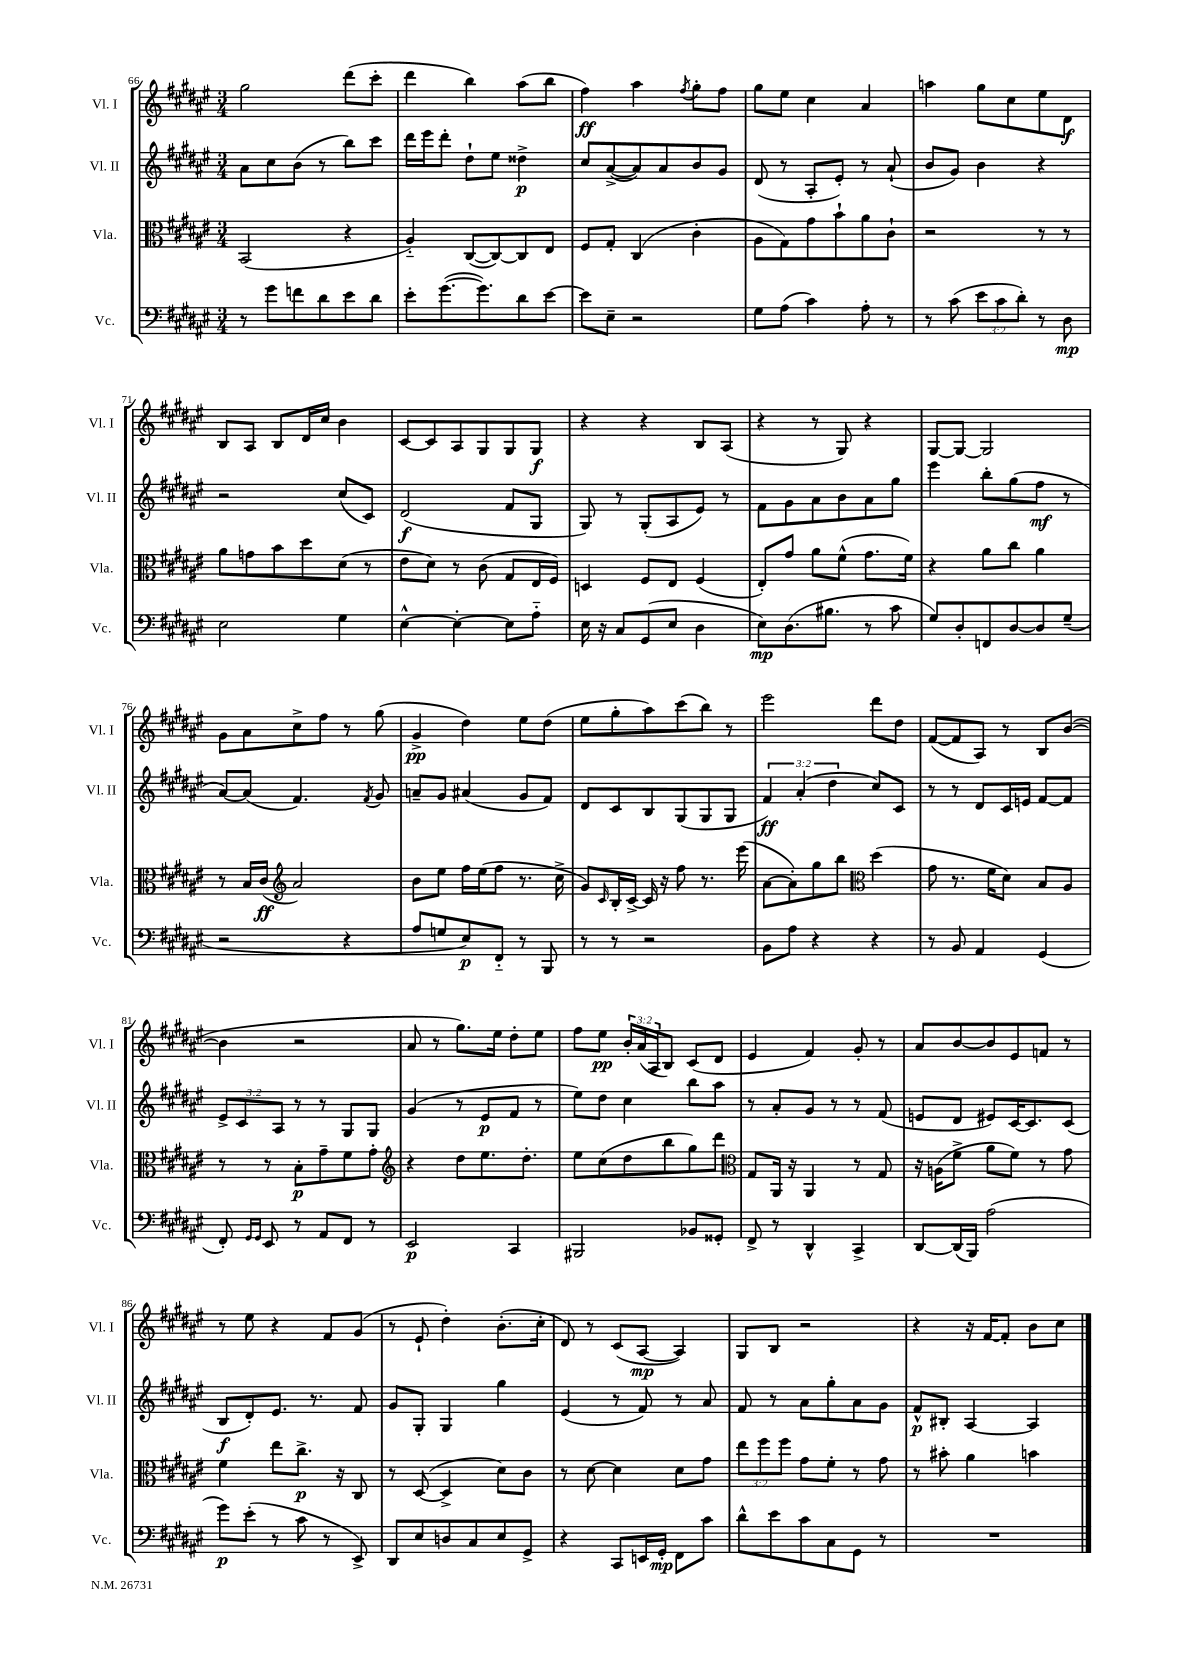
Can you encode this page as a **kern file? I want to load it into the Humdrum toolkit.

**kern	**kern	**kern	**kern
*staff4	*staff3	*staff2	*staff1
*clefF4	*clefC3	*clefG2	*clefG2
*k[f#c#g#d#a#e#]	*k[f#c#g#d#a#e#]	*k[f#c#g#d#a#e#]	*k[f#c#g#d#a#e#]
*M3/4	*M3/4	*M3/4	*M3/4
8r	(2BB	8a#	2gg#
8g#	.	8cc#	.
8f	.	(8b	.
8d#	.	8r	.
8e#	4r	8bb)	(8ddd#
8d#	.	8ccc#	8ccc#'
=	=	=	=
8e#'	4A#'~)	16ddd#	4ddd#
.	.	16eee#	.
([8.g#	.	8ddd#'	.
.	([8C#	8dd#`	4bb)
8.g#])	.	.	.
.	8C#_)	8ee#	.
8d#	8C#]	4dd##^	(8aa#
[8e#	8E#	.	8bb
=	=	=	=
8e#]	8F#	8cc#	4ff#)
8E#~	8G#'	([8a#^	.
2r	(4C#	8a#])	4aa#
.	.	8a#	.
.	.	.	8qff#
.	4c#'	8b	8gg#'
.	.	8g#	8ff#
=	=	=	=
8G#	8A#	(8d#	8gg#
(8A#	8G#)	8r	8ee#
4c#)	8g#	8A#'	4cc#
.	8b`	8e#')	.
8A#'	8a#	8r	4a#
8r	8c#`	(8a#`	.
=	=	=	=
8r	2r	8b	4aa
(8c#	.	8g#)	.
12e#	.	4b	8gg#
12c#	.	.	.
.	.	.	8cc#
12d#')	.	.	.
8r	8r	4r	8ee#
8D#	8r	.	8d#
=	=	=	=
2E#	8a#	2r	8B
.	8g	.	8A#
.	8b	.	8B
.	8dd#	.	16d#
.	.	.	16cc#
4G#	(8d#	(8cc#	4b
.	8r	8c#)	.
=	=	=	=
[4E#^^	8e#	(2d#	[8c#
.	8d#)	.	8c#]
4E#'_	8r	.	8A#
.	(8c#	.	8G#
8E#]	8G#	8f#	8G#
8A#'~	16E#	8G#	8G#
.	16F#)	.	.
=	=	=	=
16E#	4D	8G#)	4r
16r	.	.	.
8C#	.	8r	.
(8GG#	8F#	(8G#'	4r
8E#	8E#	8A#	.
4D#	(4F#	8e#)	8B
.	.	8r	(8A#
=	=	=	=
8E#)	8E#')	8f#	4r
(8.D#	8g#	8g#	.
.	8a#	8a#	8r
8.B#	.	.	.
.	(8f#^^	8b	8G#)
8r	8.g#	8a#	4r
8c#	.	8gg#	.
.	16f#)	.	.
=	=	=	=
8G#)	4r	4eee#	[8G#
8D#'	.	.	8G#_
8FF	8a#	8bb'	2G#]
[8D#	8cc#	(8gg#	.
8D#]	4a#	8ff#	.
(8G#~	.	8r	.
=	=	=	=
2r	8r	[8a#)	8g#
.	16B	(8a#]	8a#
.	(16c#	.	.
*	*clefG2	*	*
.	2a#)	4.f#)	8cc#^
.	.	.	8ff#
4r	.	.	8r
.	.	8qf#	.
.	.	8g#	(8gg#
=	=	=	=
8A#	8b	8a~	4g#^
8G	8ee#	8g#	.
8E#)	16ff#	(4a#	4dd#)
.	(16ee#	.	.
8FF#'~	8ff#	.	.
8r	8.r	8g#	8ee#
8BBB	.	8f#)	(8dd#
.	16cc#^	.	.
=	=	=	=
8r	8g#)	8d#	8ee#
.	16qqc#	.	.
8r	16B'	8c#	8gg#'
.	[16c#^	.	.
2r	16c#]	8B	8aa#)
.	16r	.	.
.	8ff#	(8G#	(8ccc#
.	8.r	8G#	8bb)
.	.	8G#	8r
.	(16eee#	.	.
=	=	=	=
8BB	[8a#	6f#)	2eee#
8A#	8a#'])	.	.
.	.	(6a#'	.
4r	8gg#	.	.
.	.	6dd#	.
.	8bb	.	.
*	*clefC3	*	*
4r	(4dd#	8cc#)	8ddd#
.	.	8c#	8dd#
=	=	=	=
8r	8g#	8r	([8f#
8BB	8.r	8r	8f#]
4AA#	.	8d#	8A#)
.	16f#	.	.
.	8d#)	16c#	8r
.	.	16e	.
(4GG#	8B	[8f#	8B
.	8A#	8f#]	([8b
=	=	=	=
8FF#')	8r	12e#^	4b]
.	.	12c#	.
16qqGG#	.	.	.
16qqGG#	.	.	.
8EE#	8r	.	.
.	.	12A#	.
8r	8B'	8r	2r
8AA#	8g#~	8r	.
8FF#	8f#	8G#	.
8r	8g#'	8G#	.
=	=	=	=
*	*clefG2	*	*
2EE#	4r	(4g#	8a#
.	.	.	8r
.	8dd#	8r	8.gg#)
.	8.ee#	8e#	.
.	.	.	16ee#
4CC#	.	8f#	8dd#'
.	8.dd#'	.	.
.	.	8r	8ee#
=	=	=	=
2BBB#	8ee#	8ee#)	8ff#
.	(8cc#	8dd#	8ee#
.	8dd#	4cc#	24b'
.	.	.	(24a#
.	.	.	24A#
.	8bb	.	8B)
8BB-	8gg#)	8bb	(8c#
8GG##'	8ddd#	8aa#	8d#
=	=	=	=
*	*clefC3	*	*
8FF#^	8G#	8r	4e#
8r	16AA#	8a#'	.
.	16r	.	.
4DD#^^	4AA#	8g#	4f#)
.	.	8r	.
4CC#^	8r	8r	8g#'
.	8G#	(8f#	8r
=	=	=	=
[8DD#	16r	8e	8a#
.	(16A	.	.
(16DD#]	8f#^	8d#	[8b
16BBB)	.	.	.
(2A#	8a#	8e#)	8b]
.	8f#)	[16c#	8e#
.	.	8.c#]	.
.	8r	.	8f
.	8g#	(8c#	8r
=	=	=	=
8g#)	4f#	8B	8r
(8e#'	.	8d#')	8ee#
8r	8ee#	8.e#	4r
8c#	8.cc#^	.	.
.	.	8.r	.
8r	.	.	8f#
.	16r	.	.
8EE#^)	8C#	8f#	(8g#
=	=	=	=
8DD#	8r	8g#	8r
8E#	([8D#	8G#'	8e#`
8D	4D#^]	4G#	4dd#')
8C#	.	.	.
8E#	8d#)	4gg#	(8.b'
8GG#^	8c#	.	.
.	.	.	16cc#'
=	=	=	=
4r	8r	(4e#	8d#)
.	[8d#	.	8r
8CC#	4d#]	8r	(8c#
16EE	.	8f#)	[8A#
16GG#'	.	.	.
8FF#	8d#	8r	4A#])
8c#	8g#	8a#	.
=	=	=	=
8d#^^	12ee#	8f#	8G#
.	12ff#	.	.
8e#	.	8r	8B
.	12ff#	.	.
8c#	8g#	8a#	2r
8C#	8f#'	8gg#'	.
8GG#	8r	8a#	.
8r	8g#	8g#	.
=	=	=	=
2.r	8r	8f#^^	4r
.	8b#'	8B#'	.
.	4a#	[4A#	16r
.	.	.	[16f#
.	.	.	8f#']
.	4b	4A#]	8b
.	.	.	8cc#
==	==	==	==
*-	*-	*-	*-
